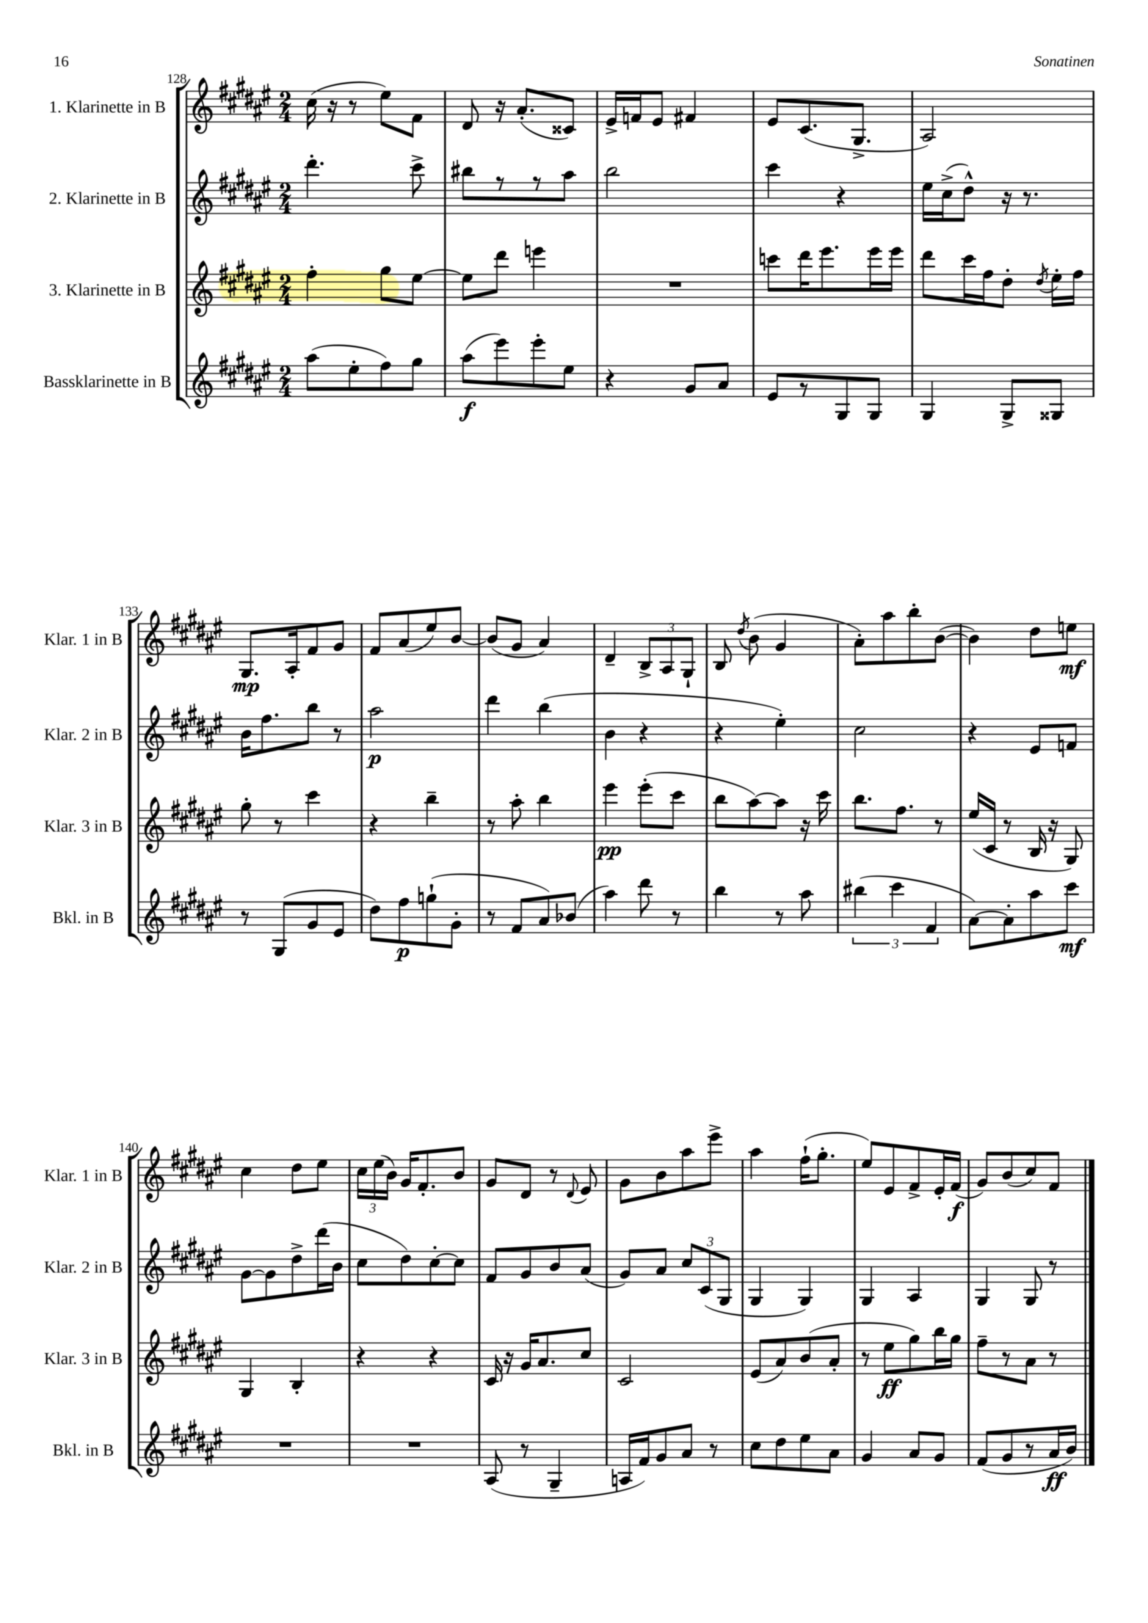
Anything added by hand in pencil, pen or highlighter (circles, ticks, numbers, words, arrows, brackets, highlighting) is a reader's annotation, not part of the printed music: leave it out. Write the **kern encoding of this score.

**kern	**kern	**kern	**kern
*staff4	*staff3	*staff2	*staff1
*clefG2	*clefG2	*clefG2	*clefG2
*k[f#c#g#d#a#e#]	*k[f#c#g#d#a#e#]	*k[f#c#g#d#a#e#]	*k[f#c#g#d#a#e#]
*M2/4	*M2/4	*M2/4	*M2/4
(8aa#	4ff#'	4.ddd#'	(16cc#
.	.	.	16r
8ee#'	.	.	8r
8ff#)	8gg#	.	8ee#)
8gg#	[8ee#	8ccc#^	8f#
=	=	=	=
(8aa#	8ee#]	8bb#	8d#
8eee#)	8ddd#	8r	16r
.	.	.	(8.a#'
8eee#'	4eee	8r	.
8ee#	.	8aa#	8c##)
=	=	=	=
4r	2r	2bb	16e#^
.	.	.	16f
.	.	.	8e#
8g#	.	.	4f#
8a#	.	.	.
=	=	=	=
8e#	8ccc	4ccc#	8e#
8r	16ddd#	.	(8.c#
.	8.eee#	.	.
8G#	.	4r	.
.	.	.	8.G#^
8G#	16eee#	.	.
.	16eee#	.	.
=	=	=	=
4G#	8ddd#	16ee#	2A#)
.	.	(16cc#^	.
.	16ccc#	8dd#^^)	.
.	16ff#	.	.
8G#^	8dd#'	16r	.
.	.	8.r	.
.	8qdd#	.	.
8G##	16ee#'	.	.
.	16ff#	.	.
=	=	=	=
8r	8gg#'	16b	8.G#
.	.	8.ff#	.
(8G#	8r	.	.
.	.	.	16A#'
8g#	4ccc#	8bb	8f#
8e#	.	8r	8g#
=	=	=	=
8dd#)	4r	2aa#	8f#
8ff#	.	.	(8a#
(8gg`	4bb~	.	8ee#)
8g#'	.	.	[8b
=	=	=	=
8r	8r	4ddd#	(8b]
8f#	8aa#'	.	8g#
8a#)	4bb	(4bb	4a#)
(8b-	.	.	.
=	=	=	=
4aa#)	4eee#	4b	4d#~
8ddd#	(8eee#'	4r	12B^
.	.	.	12A#
8r	8ccc#	.	.
.	.	.	12G#`
=	=	=	=
4bb	8bb	4r	8B
.	.	.	8qdd#
.	[8aa#)	.	(8b
8r	8aa#]	4ee#')	4g#
8aa#	16r	.	.
.	16ccc#	.	.
=	=	=	=
(6bb#	8.bb	2cc#	8a#')
.	.	.	8aa#
6ccc#	.	.	.
.	8.ff#	.	.
.	.	.	8bb'
6f#	.	.	.
.	8r	.	([8b
=	=	=	=
[8a#)	(16ee#	4r	4b])
.	16c#	.	.
8a#']	8r	.	.
8aa#	16B	8e#	8dd#
.	16r	.	.
8ccc#	8G#)	8f	8ee
=	=	=	=
2r	4G#	[8g#	4cc#
.	.	8g#]	.
.	4B'	8dd#^	8dd#
.	.	(16ddd#	8ee#
.	.	16b	.
=	=	=	=
2r	4r	8cc#	24cc#
.	.	.	(24ee#
.	.	.	24b)
.	.	8dd#)	16g#
.	.	.	8.f#'
.	4r	[8cc#'	.
.	.	8cc#]	8b
=	=	=	=
(8A#	16c#	8f#	8g#
.	16r	.	.
8r	16g#	8g#	8d#
.	8.a#	.	.
4G#~	.	8b	8r
.	.	.	8qqd#
.	8cc#	(8a#	8e#
=	=	=	=
16A	2c#	8g#)	8g#
16f#)	.	.	.
8g#	.	8a#	8b
8a#	.	12cc#	8aa#
.	.	(12c#	.
8r	.	.	8eee#^
.	.	12G#	.
=	=	=	=
8cc#	(8e#	4G#	4aa#
8dd#	8a#)	.	.
8ee#	(8b	4G#)	(16ff#`
.	.	.	8.gg#'
8a#	8a#'	.	.
=	=	=	=
4g#	8r	4G#	8ee#)
.	8ee#	.	8e#
8a#	8gg#)	4A#	8f#^
8g#	16bb	.	16e#'
.	16gg#	.	(16f#
=	=	=	=
(8f#	8ff#~	4G#	8g#)
8g#	8r	.	(8b
8r	8a#	8G#	8cc#)
16a#	8r	8r	8f#
16b)	.	.	.
==	==	==	==
*-	*-	*-	*-
